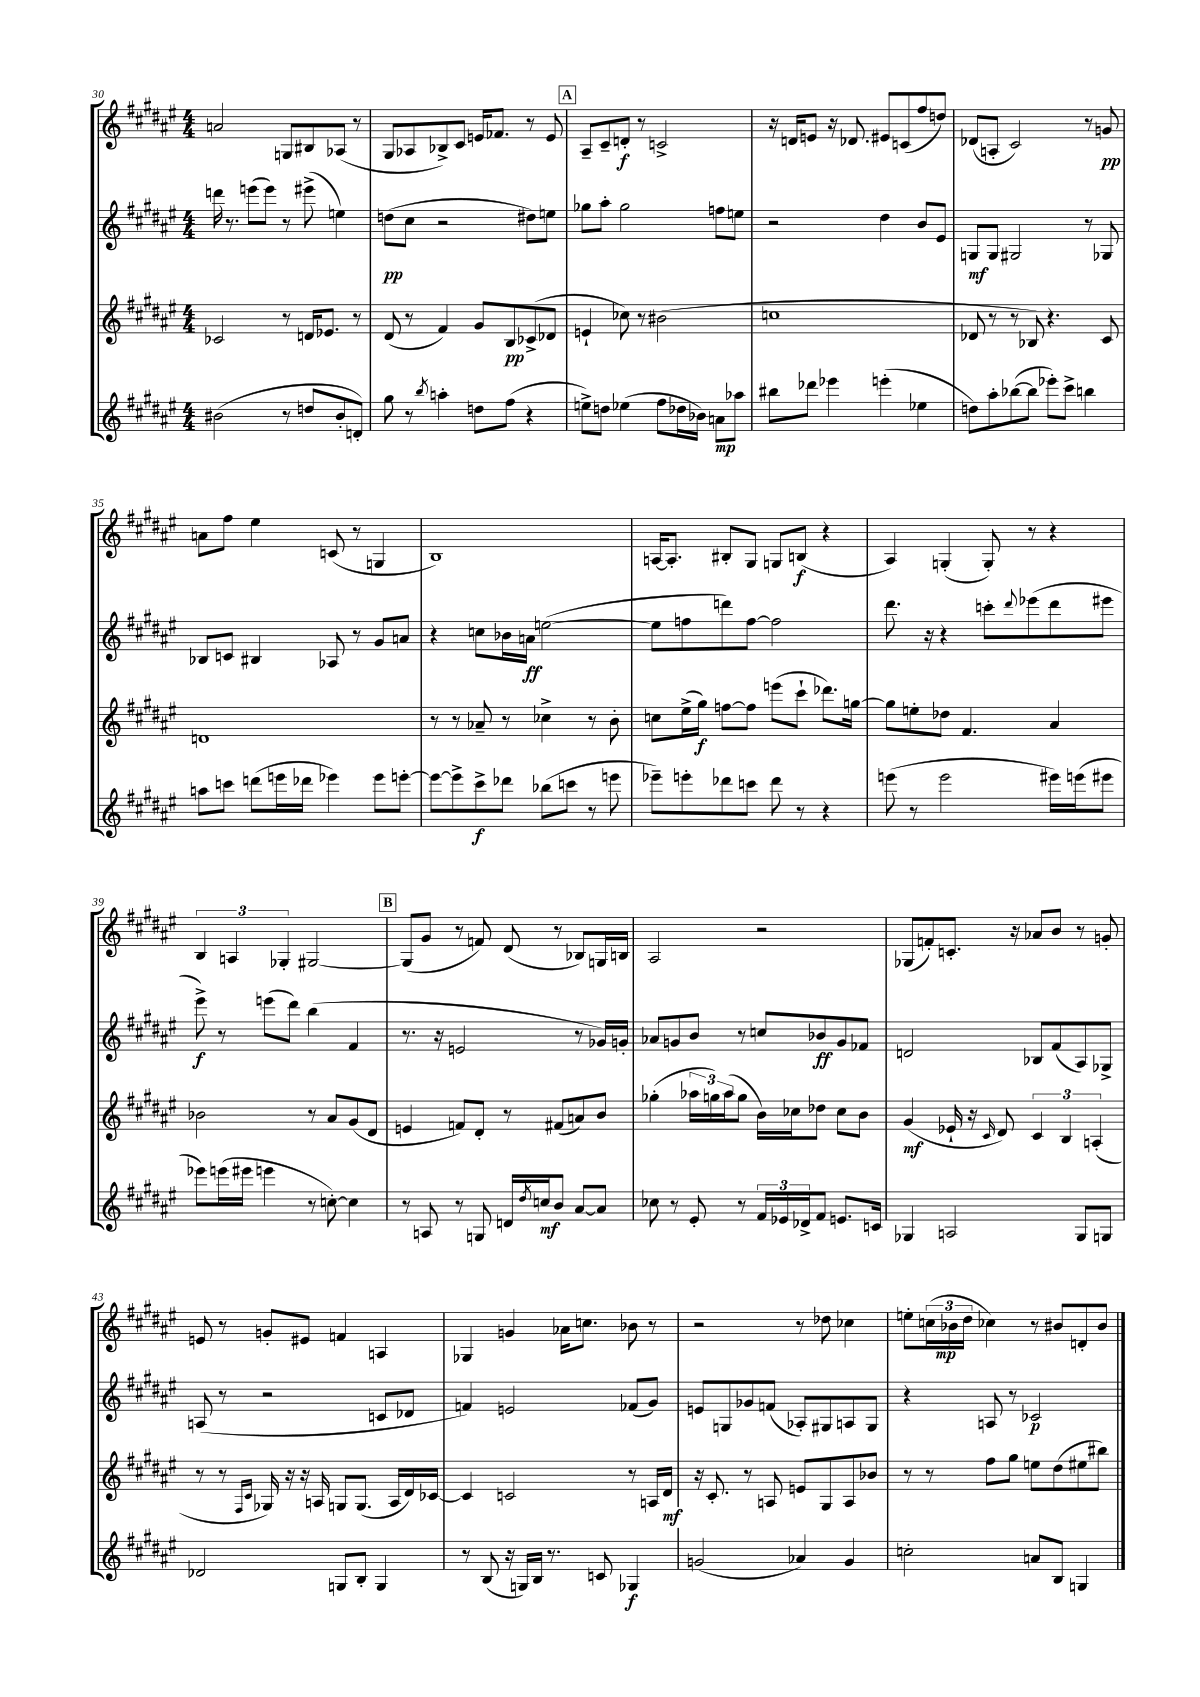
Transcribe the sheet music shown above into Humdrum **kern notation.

**kern	**dynam	**kern	**dynam	**kern	**dynam	**kern	**dynam
*part4	*part4	*part3	*part3	*part2	*part2	*part1	*part1
*staff4	*staff4	*staff3	*staff3	*staff2	*staff2	*staff1	*staff1
*clefG2	*	*clefG2	*	*clefG2	*	*clefG2	*
*k[f#c#g#d#a#e#]	*	*k[f#c#g#d#a#e#]	*	*k[f#c#g#d#a#e#]	*	*k[f#c#g#d#a#e#]	*
*M4/4	*	*M4/4	*	*M4/4	*	*M4/4	*
=30	=30	=30	=30	=30	=30	=30	=30
(2b#X\	.	2c-X/	.	16dddn\	.	2an/	.
.	.	.	.	8.r	.	.	.
.	.	.	.	(8eeen\L	.	.	.
.	.	.	.	8eee\J)	.	.	.
8r	.	8r	.	8r	.	8Gn/L	.
8ddn/L	.	16dn/KL	.	(8eee#X^\	.	8B#X/	.
.	.	8.e-X/J	.	.	.	.	.
8b#'/	.	.	.	4een\)	.	(8A-X/J	.
8dn'/J)	.	8r	.	.	.	8r	.
=31	=31	=31	=31	=31	=31	=31	=31
8gg#\	.	(8d#/	.	(8ddn\L	pp	8G#/L	.
8r	.	8r	.	8cc#\J	.	8A-X/	.
8qbb/	.	.	.	.	.	.	.
4aan'\	.	4f#/)	.	2r	.	8B-X^/)	.
.	.	.	.	.	.	8c#/J	.
8ddn\L	.	8g#/L	.	.	.	16en/KL	.
.	.	.	.	.	.	8.f-X/J	.
(8ff#\J	.	8B/	pp	.	.	.	.
4r	.	(8c-X^/	.	8dd#X\L)	.	8r	.
.	.	8d-X/J	.	8een\J	.	8e/	.
!!LO:REH:place=s1:t=A
=32	=32	=32	=32	=32	=32	=32	=32
8een^\L)	.	4en`/	.	8gg-X\L	.	8A#~/L	.
8ddn\J	.	.	.	8aa#'\J	.	8c#~/	.
(4ee-X\	.	8cc-X\)	.	2gg-\	.	8dn'/J	f
.	.	8r	.	.	.	8r	.
8ff#\L	.	(2b#X\	.	.	.	2cn^/	.
16dd-X\L	.	.	.	.	.	.	.
16b-X\JJ)	.	.	.	.	.	.	.
8an\L	mp	.	.	8ffn\L	.	.	.
8aa-X\J	.	.	.	8een\J	.	.	.
=33	=33	=33	=33	=33	=33	=33	=33
8bb#X\L	.	1ccn	.	2r	.	16r	.
.	.	.	.	.	.	16dn/KL	.
8ddd-X\J	.	.	.	.	.	8en/J	.
4eee-X\	.	.	.	.	.	16r	.
.	.	.	.	.	.	8.d-X/	.
(4eeen'\	.	.	.	4dd#\	.	8e#X/L	.
.	.	.	.	.	.	(8cn/	.
4ee-X\	.	.	.	8b/L	.	8ff#/	.
.	.	.	.	8e#/J	.	8ddn/J)	.
=34	=34	=34	=34	=34	=34	=34	=34
8ddn\L)	.	8d-X/	.	8Gn/L	mf	(8d-X/L	.
8aa#'\	.	8r	.	8G/J	.	8An'/J	.
([8bb-X\	.	8r	.	2G#X/	.	2c#/)	.
8bb-\J]	.	8B-X/)	.	.	.	.	.
8eee-X'\L)	.	4.r	.	.	.	.	.
8ccc#^\J	.	.	.	.	.	.	.
4bbn\	.	.	.	8r	.	8r	.
.	.	8c#/	.	8G-X/	.	8gn/	pp
!!LO:LB:g=z
=35	=35	=35	=35	=35	=35	=35	=35
8aan\L	.	1dn	.	8B-X/L	.	8an\L	.
8cccn\J	.	.	.	8cn/J	.	8ff#\J	.
(8dddn\L	.	.	.	4B#X/	.	4ee#\	.
16eeen\L	.	.	.	.	.	.	.
16ddd-X\JJ	.	.	.	.	.	.	.
4eee-X\)	.	.	.	8A-X/	.	(8cn/	.
.	.	.	.	8r	.	8r	.
8eee-\L	.	.	.	8g#/L	.	4Gn/	.
[8eeen'\J	.	.	.	8an/J	.	.	.
=36	=36	=36	=36	=36	=36	=36	=36
8eee\L_	.	8r	.	4r	.	1B)	.
8eee^\]	.	8r	.	.	.	.	.
8ccc#^\	f	8a-X~/	.	8ccn\L	.	.	.
8ddd-X\J	.	8r	.	16b-X\L	.	.	.
.	.	.	.	16an\JJ	ff	.	.
(8bb-X\L	.	4cc-X^\	.	([2een\	.	.	.
8cccn\J	.	.	.	.	.	.	.
8r	.	8r	.	.	.	.	.
8eeen\	.	8b'\	.	.	.	.	.
=37	=37	=37	=37	=37	=37	=37	=37
8eee-X~\L)	.	8ccn\L	.	8ee\L]	.	[16An/KL	.
.	.	.	.	.	.	8.A'/J]	.
8eeen'\	.	(16ee#^\L	.	8ffn\	.	.	.
.	.	16gg#\JJ)	f	.	.	.	.
8ddd-X\	.	[8ffn\L	.	8dddn\)	.	8B#X'/L	.
8cccn\J	.	8ff\J]	.	[8ff\J	.	8G#/J	.
8ddd-\	.	(8eeen\L	.	2ff\]	.	8Gn/L	.
8r	.	8ccc#`\J	.	.	.	(8Bn/J	f
4r	.	8.ddd-X\L)	.	.	.	4r	.
.	.	[16ggn\Jk	.	.	.	.	.
=38	=38	=38	=38	=38	=38	=38	=38
(8eeen\	.	8gg\L]	.	8.ddd#\	.	4A#/)	.
8r	.	8een'\	.	.	.	.	.
.	.	.	.	16r	.	.	.
2eee\	.	8dd-X\J	.	4r	.	(4Gn'/	.
.	.	4.f#/	.	.	.	.	.
.	.	.	.	8cccn'\L	.	8G'/)	.
.	.	.	.	8qqddd#/	.	.	.
.	.	.	.	(8eee-X\	.	8r	.
16eee#X\LL)	.	4a#/	.	8ddd#\	.	4r	.
(16eeen\J	.	.	.	.	.	.	.
8eee#X\J	.	.	.	8eee#X\J	.	.	.
!!LO:LB:g=z
=39	=39	=39	=39	=39	=39	=39	=39
8eee-X\L)	.	2b-X\	.	8eee#^\)	f	6B/	.
(16eeen\L	.	.	.	8r	.	.	.
.	.	.	.	.	.	6An/	.
16eee#X\JJ	.	.	.	.	.	.	.
4eeen\	.	.	.	(8eeen\L	.	.	.
.	.	.	.	.	.	6G-X'/	.
.	.	.	.	8ddd#\J)	.	.	.
8r	.	8r	.	(4bb\	.	[2G#X/	.
[8ccn'\)	.	8a#/L	.	.	.	.	.
4cc\]	.	(8g#/	.	4f#/	.	.	.
.	.	8d#/J	.	.	.	.	.
!!LO:REH:place=s1:t=B
=40	=40	=40	=40	=40	=40	=40	=40
8r	.	4en/	.	8.r	.	(8G#/L]	.
8An/	.	.	.	.	.	8g#/J	.
.	.	.	.	16r	.	.	.
8r	.	8fn/L)	.	2en/	.	8r	.
8Gn/	.	8d#'/J	.	.	.	8fn/)	.
16dn/LL	.	8r	.	.	.	(8d#/	.
8qdd#/	.	.	.	.	.	.	.
16ccn/J	mf	.	.	.	.	.	.
8b/J	.	(8f#X/L	.	.	.	8r	.
[8a#/L	.	8an/)	.	8r	.	8B-X/L)	.
8a#/J]	.	8b/J	.	16g-X/LL)	.	16Gn/L	.
.	.	.	.	16gn'/JJ	.	16Bn/JJ	.
=41	=41	=41	=41	=41	=41	=41	=41
8cc-X\	.	(4gg-X'\	.	8a-X/L	.	2A#/	.
8r	.	.	.	8gn/	.	.	.
8e#'/	.	24aa-X\LL	.	8b/J	.	.	.
.	.	24ggn\)	.	.	.	.	.
.	.	(24aa-\J	.	.	.	.	.
8r	.	8gg\J	.	8r	.	.	.
24f#/LL	.	16b\LL)	.	8ccn/L	.	2r	.
24e-X/	.	.	.	.	.	.	.
.	.	16cc-X\J	.	.	.	.	.
24d-X^/J	.	.	.	.	.	.	.
8f#/J	.	8dd-X\J	.	8b-X/	ff	.	.
8.en/L	.	8cc-\L	.	8g/	.	.	.
.	.	8b\J	.	8f-X/J	.	.	.
16cn/Jk	.	.	.	.	.	.	.
=42	=42	=42	=42	=42	=42	=42	=42
4G-X/	.	(4g#/	mf	2dn/	.	(8G-X/L	.
.	.	.	.	.	.	8fn'/)	.
2An/	.	16e-X`/	.	.	.	8.cn'/J	.
.	.	16r	.	.	.	.	.
.	.	16qqc#/	.	.	.	.	.
.	.	8d#/)	.	.	.	.	.
.	.	.	.	.	.	16r	.
.	.	6c#/	.	8B-X/L	.	8a-X/L	.
.	.	.	.	(8f#/	.	8b/J	.
.	.	6B/	.	.	.	.	.
8G-/L	.	.	.	8A#/)	.	8r	.
.	.	(6An'/	.	.	.	.	.
8Gn/J	.	.	.	8G-X^/J	.	8gn'/	.
!!LO:LB:g=z
=43	=43	=43	=43	=43	=43	=43	=43
2d-X/	.	8r	.	(8An/	.	8en/	.
.	.	8r	.	8r	.	8r	.
.	.	16qqF#/LL	.	.	.	.	.
.	.	16qqc#/JJ	.	.	.	.	.
.	.	16G-X/)	.	2r	.	8gn'/L	.
.	.	16r	.	.	.	.	.
.	.	16r	.	.	.	8e#X/J	.
.	.	16An/	.	.	.	.	.
8Gn/L	.	8Gn/L	.	.	.	4fn/	.
8B'/J	.	(8.G/J	.	.	.	.	.
4G/	.	.	.	8cn/L	.	4An/	.
.	.	16A/LL	.	.	.	.	.
.	.	16d#/)	.	8d-X/J	.	.	.
.	.	[16c-X/JJ	.	.	.	.	.
=44	=44	=44	=44	=44	=44	=44	=44
8r	.	4c-/]	.	4fn/)	.	4G-X/	.
(8B/	.	.	.	.	.	.	.
16r	.	2cn/	.	2en/	.	4gn/	.
16Gn/LL)	.	.	.	.	.	.	.
16B/JJ	.	.	.	.	.	.	.
8.r	.	.	.	.	.	.	.
.	.	.	.	.	.	16a-X\KL	.
.	.	.	.	.	.	8.ccn\J	.
8cn/	.	.	.	.	.	.	.
4G-X/	f	8r	.	(8f-X/L	.	8b-X\	.
.	.	16An/LL	.	8g#/J)	.	8r	.
.	.	16d#/JJ	mf	.	.	.	.
=45	=45	=45	=45	=45	=45	=45	=45
(2gn/	.	16r	.	8en/L	.	2r	.
.	.	8.c#'/	.	.	.	.	.
.	.	.	.	8Gn/	.	.	.
.	.	8r	.	8g-X/	.	.	.
.	.	8An/	.	(8fn/J	.	.	.
4a-X/)	.	8en/L	.	8A-X'/L)	.	8r	.
.	.	8G#/	.	8G#X/	.	8dd-X\	.
4g/	.	8A/	.	8An/	.	4cc-X\	.
.	.	8b-X/J	.	8G#/J	.	.	.
=46	=46	=46	=46	=46	=46	=46	=46
2ccn'\	.	8r	.	4r	.	8een'\L	.
.	.	8r	.	.	.	(24ccn\L	.
.	.	.	.	.	.	24b-X\	mp
.	.	.	.	.	.	24dd#\JJ	.
.	.	8ff#\L	.	8An/	.	4cc-X\)	.
.	.	8gg#\J	.	8r	.	.	.
8an/L	.	8een\L	.	2c-X/	p	8r	.
8B/J	.	(8dd#\	.	.	.	8b#X/L	.
4Gn/	.	8ee#X\	.	.	.	8dn'/	.
.	.	8bb#X\J)	.	.	.	8b#/J	.
==	==	==	==	==	==	==	==
*-	*-	*-	*-	*-	*-	*-	*-
